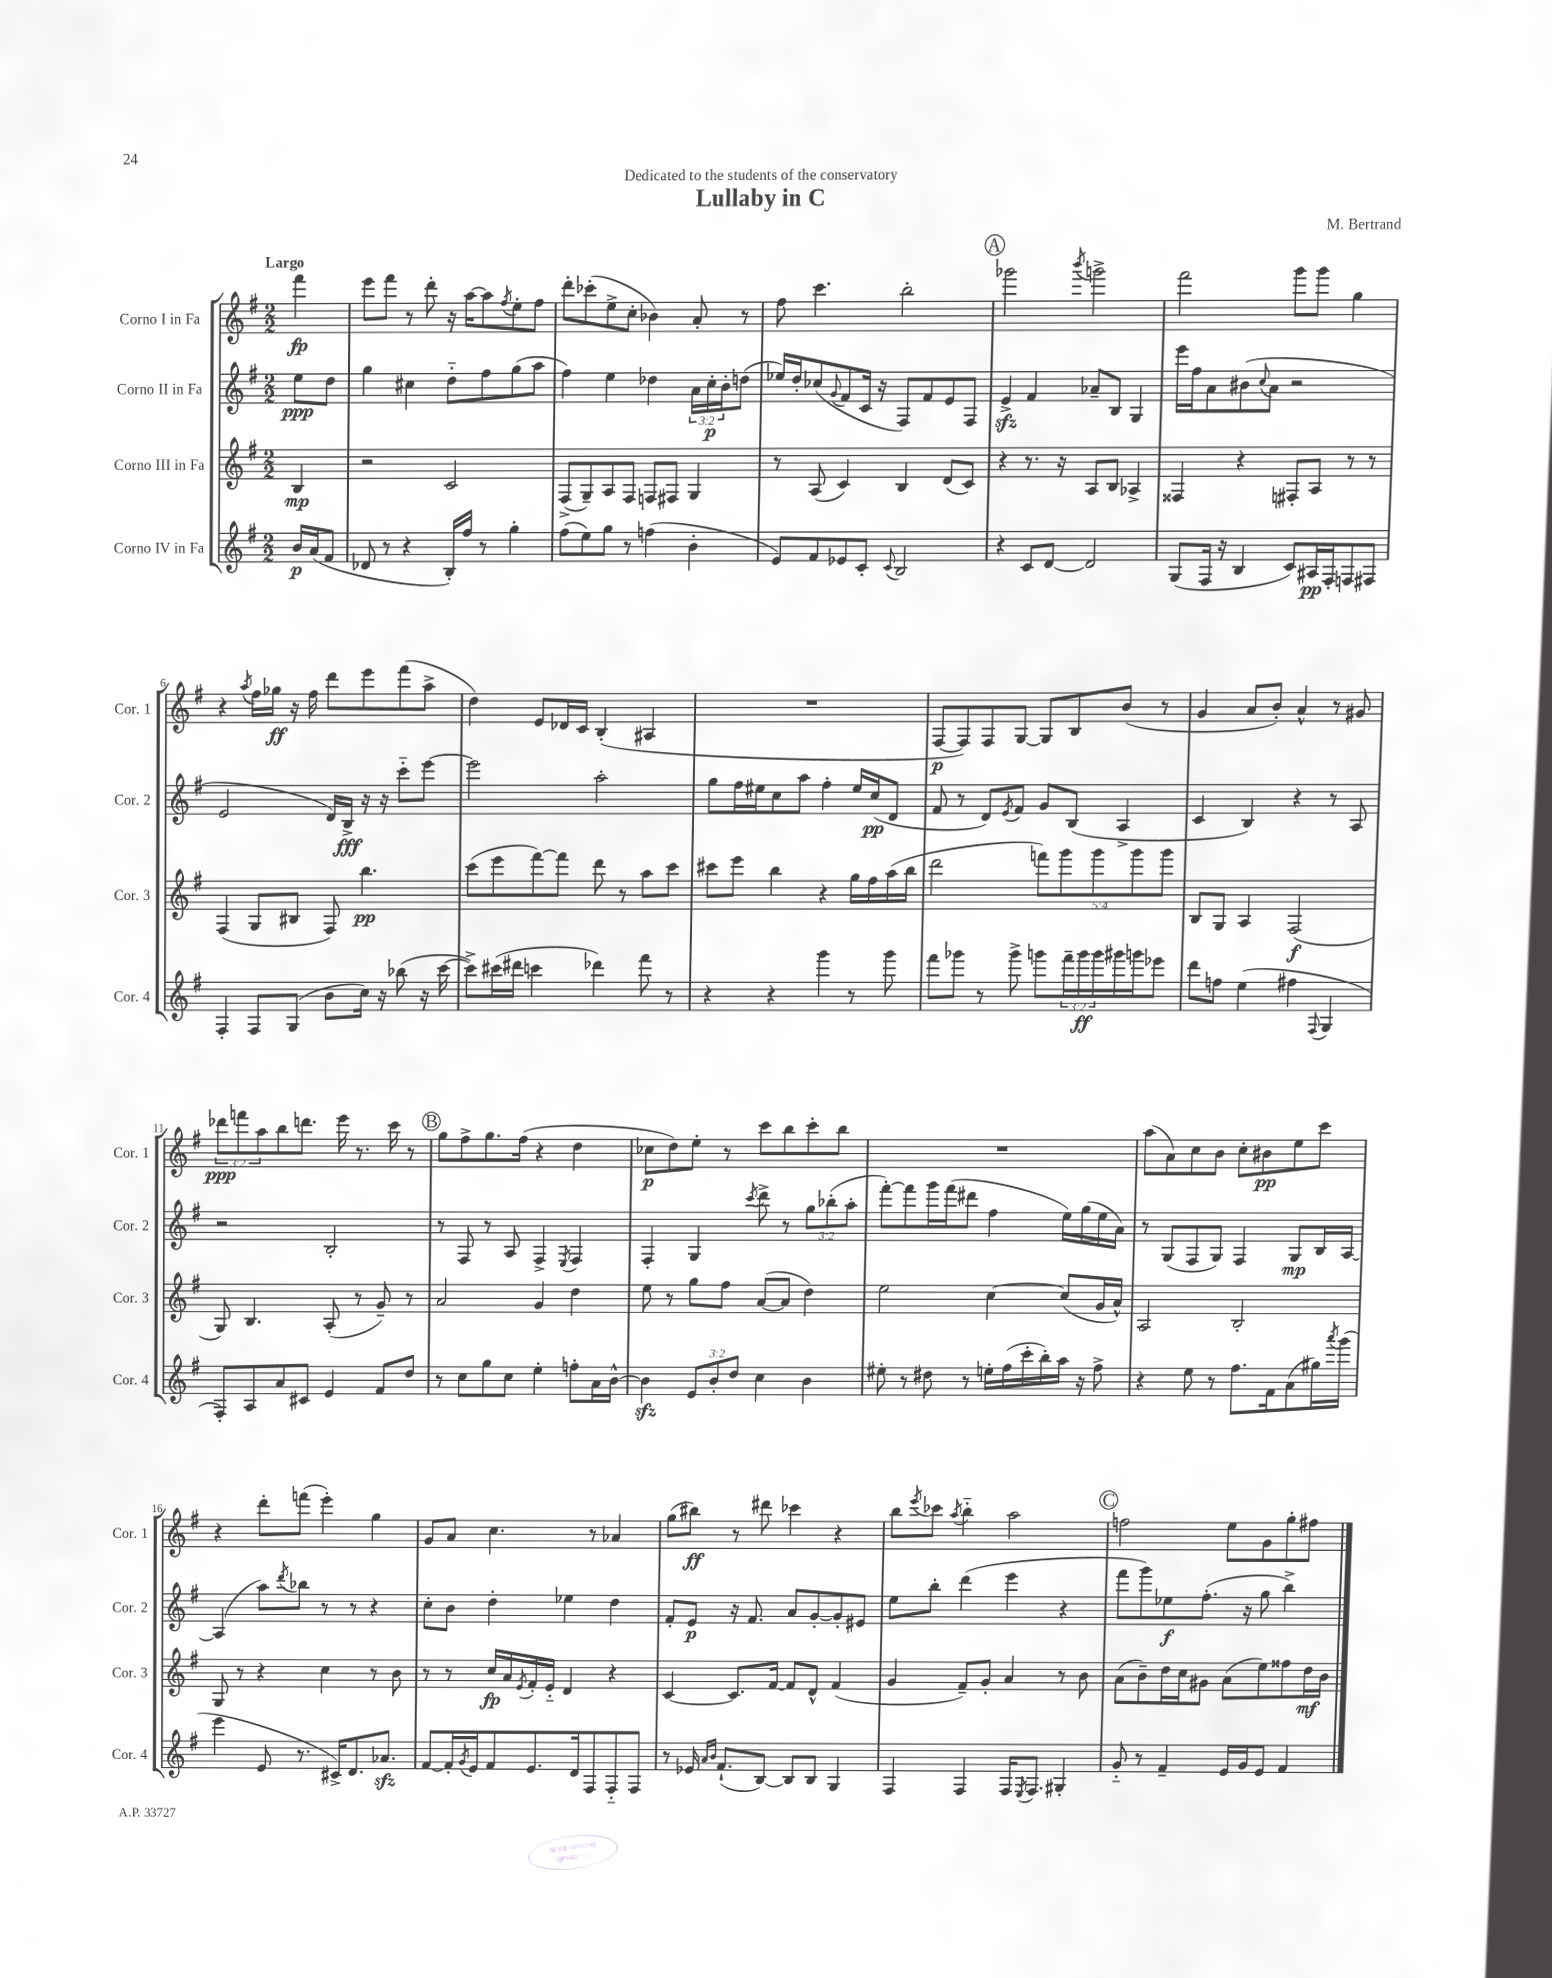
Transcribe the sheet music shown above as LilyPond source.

\header { title = "Lullaby in C" composer = "M. Bertrand" dedication = "Dedicated to the students of the conservatory" }
<<
\new StaffGroup <<
\new Staff = "s0" \with { instrumentName = "Corno I in Fa" shortInstrumentName = "Cor. 1" } {
    \clef treble \key g \major \numericTimeSignature \time 2/2 \override Staff.TupletNumber.text = #tuplet-number::calc-fraction-text \partial 4 \tempo "Largo"
    fis'''4\fp |
    e'''8 fis'''8 r8 d'''8-. r16 a''16~ a''8 \acciaccatura { fis''8 } e''8-. fis''8 |
    d'''8-. ces'''8-.( e''8-> c''8-. bes'4) a'8-. r8 |
    fis''8 c'''4. b''2-. |
    \mark \markup { \circle "A" } ges'''2 \acciaccatura { b'''8 } g'''2-> |
    fis'''2 g'''8 g'''8 g''4 |
    r4 \acciaccatura { a''8 } fis''16 ges''16\ff r16 fis''16 d'''8 e'''8 fis'''8( a''8-> |
    d''4) e'8 des'16 c'16 b4-.( ais4 |
    R1 |
    fis8~\p fis8) fis8 g8~ g8 b8 b'8( r8 |
    g'4 a'8 b'8-.) a'4-^ r8 gis'8 |
    \tuplet 3/2 { des'''8\ppp f'''8 a''8 } b''8 d'''8. e'''16 r8. c'''16 r8 |
    \mark \markup { \circle "B" } g''8 fis''8-> g''8. fis''16( r4 d''4 |
    ces''8\p d''8) e''8-. r8 c'''8 b''8 c'''8-. b''8 |
    R1 |
    a''8( a'8) c''8 b'8 c''8-. bis'8\pp e''8 c'''8 |
    r4 d'''8-. f'''8( e'''4-.) g''4 |
    g'8 a'8 c''4. r8 aes'4 |
    g''8( bis''8\ff) r8 dis'''8 ces'''4 r4 |
    b''8 \acciaccatura { e'''8 } ces'''8 \acciaccatura { a''8 } b''4-_ a''2 |
    \mark \markup { \circle "C" } f''2 e''8 g'8 g''8-. fis''8 \bar "|." |
}
\new Staff = "s1" \with { instrumentName = "Corno II in Fa" shortInstrumentName = "Cor. 2" } {
    \clef treble \key g \major \numericTimeSignature \time 2/2 \override Staff.TupletNumber.text = #tuplet-number::calc-fraction-text \partial 4
    e''8\ppp d''8 |
    g''4 cis''4 d''8-_ fis''8 g''8( a''8 |
    fis''4) e''4 des''4 \tuplet 3/2 { a'16 c''16-.\p b'16-. } d''8( |
    ees''16) d''16-. ces''8( \appoggiatura { g'8 } fis'8 c'16 r16 fis8) fis'8 e'8 fis8 |
    \mark \markup { \circle "A" } e'4->\sfz fis'4 aes'8-- b8 g4 |
    e'''16 fis''16 a'8 bis'8( \appoggiatura { c''8 } a'8 r2 |
    e'2 d'16) b16->\fff r16 r16 c'''8-_ e'''8~ |
    e'''2 a''2-. |
    g''8 fis''16 eis''16 c''8 a''8 fis''4-. eis''16 c''16\pp( d'8 |
    fis'8 r8 d'8) \acciaccatura { e'8 } fis'8 g'8 b8( a4-> |
    c'4 b4) r4 r8 a8 |
    r2 b2-. |
    \mark \markup { \circle "B" } r8 fis8 r8 a8 fis4-> \acciaccatura { e8 } fis4 |
    fis4-. g4 \acciaccatura { c'''8 } d'''8-> r8 \tuplet 3/2 { g''8 bes''8-.( a''8-. } |
    fis'''8~-.) fis'''8 g'''16 fis'''16( dis'''8 fis''4 e''16) g''16( e''16 a'16) |
    r8 g8( fis8 g8) fis4 g8\mp b16 a16~ |
    a4( a''8) \acciaccatura { d'''8 } bes''8 r8 r8 r4 |
    c''8-. b'8 d''4-. ees''4 d''4 |
    fis'8-. e'8\p r16 fis'8. a'8 g'8~-. g'8-. eis'8 |
    e''8 b''8-. d'''4( e'''4 r4 |
    \mark \markup { \circle "C" } fis'''8 g'''8) ees''8\f fis''8.-.( r16 g''8 b''4->) \bar "|." |
}
\new Staff = "s2" \with { instrumentName = "Corno III in Fa" shortInstrumentName = "Cor. 3" } {
    \clef treble \key g \major \numericTimeSignature \time 2/2 \override Staff.TupletNumber.text = #tuplet-number::calc-fraction-text \partial 4
    b4\mp |
    r2 c'2 |
    fis8->( g8--) a8 fis8 f8 fis8 g4 |
    r8 a8( c'4) b4 d'8( c'8) |
    \mark \markup { \circle "A" } r4 r8. r16 a8 b8 aes4-> |
    fisis4 r4 fis8-. a8 r8 r8 |
    fis4( g8 bis8 fis8) b''4.\pp |
    c'''8( e'''8 fis'''8~) fis'''8 d'''8 r8 a''8 c'''8 |
    cis'''8 e'''8 b''4 r4 g''16 fis''16 a''16( b''16 |
    d'''2 \tuplet 5/4 { f'''8) g'''8 g'''8 g'''8 g'''8 } |
    b8 g8 a4 fis2\f( |
    g8) b4. a8-.( r8 g'8--) r8 |
    \mark \markup { \circle "B" } a'2 g'4 d''4 |
    e''8 r8 g''8 fis''8 a'8~( a'8 d''4) |
    e''2 c''4~ c''8( g'16 a'16-^) |
    a2 b2-. |
    g8 r8 r4 c''4 r8 b'8 |
    r8 r8 c''16\fp a'16 \acciaccatura { e'8 } fis'16-. e'16-_ d'4 r4 |
    c'4~ c'8. fis'16~ fis'8 d'8-^ fis'4( |
    g'4 fis'8--) g'8-. a'4 r8 b'8 |
    \mark \markup { \circle "C" } a'8( b'8--) d''16 c''16 gis'8 a'8( e''8) fisis''8 d''16\mf b'16 \bar "|." |
}
\new Staff = "s3" \with { instrumentName = "Corno IV in Fa" shortInstrumentName = "Cor. 4" } {
    \clef treble \key g \major \numericTimeSignature \time 2/2 \override Staff.TupletNumber.text = #tuplet-number::calc-fraction-text \partial 4
    b'16\p a'16( fis'8 |
    des'8 r8 r4 b16-.) fis''16 r8 g''4-. |
    fis''8( e''8) g''8 r8 f''4( b'4-. |
    e'8) fis'8 ees'8 c'8-. \appoggiatura { c'8 } b2 |
    \mark \markup { \circle "A" } r4 c'8 d'8~ d'2 |
    g8( fis16 r16 b4 c'8) ais16\pp fis16-. f8 fis8 |
    fis4-. fis8 g8( b'8 c''16) r16 bes''8( r16 c'''16~ |
    c'''8->) cis'''16( dis'''16 c'''4 des'''4) fis'''8 r8 |
    r4 r4 g'''4 r8 g'''8 |
    fis'''8 ges'''8 r8 ges'''8-> g'''8 \tuplet 3/2 { fis'''16-- g'''16\ff g'''16 } gis'''16 g'''16 ees'''8 |
    d'''8 f''8 e''4( fis''4 \appoggiatura { fis8 } g4 |
    fis8-.) a8 a'8 cis'8 e'4 fis'8 d''8 |
    \mark \markup { \circle "B" } r8 c''8 g''8 c''8 e''4-. f''8-. a'16 b'16~-^ |
    b'4\sfz \tuplet 3/2 { e'8 b'8-. d''8 } c''4 b'4 |
    eis''8-. r8 dis''8 r8 e''16-. fis''16( c'''16-. b''16-.) a''16 r16 fis''8-> |
    r4 e''8 r8 fis''8. fis'16 a'8( gis''16) \acciaccatura { a'''8 } g'''16( |
    e'''4 e'8 r8. cis'16->) d'8. aes'8.\sfz |
    fis'8~ fis'16-. \acciaccatura { g'8 } e'16 fis'8 e'8. d'16 fis8 fis8-_ fis8 |
    r8 ees'16 \grace { a'16 b'16 } fis'8.-!( b8~) b8 b8 g4 |
    fis4 fis4 fis16 \acciaccatura { e8 } fis8. gis4-. |
    \mark \markup { \circle "C" } g'8-_ r8 fis'4-- e'16 g'16 e'8 fis'4 \bar "|." |
}
>>
>>
